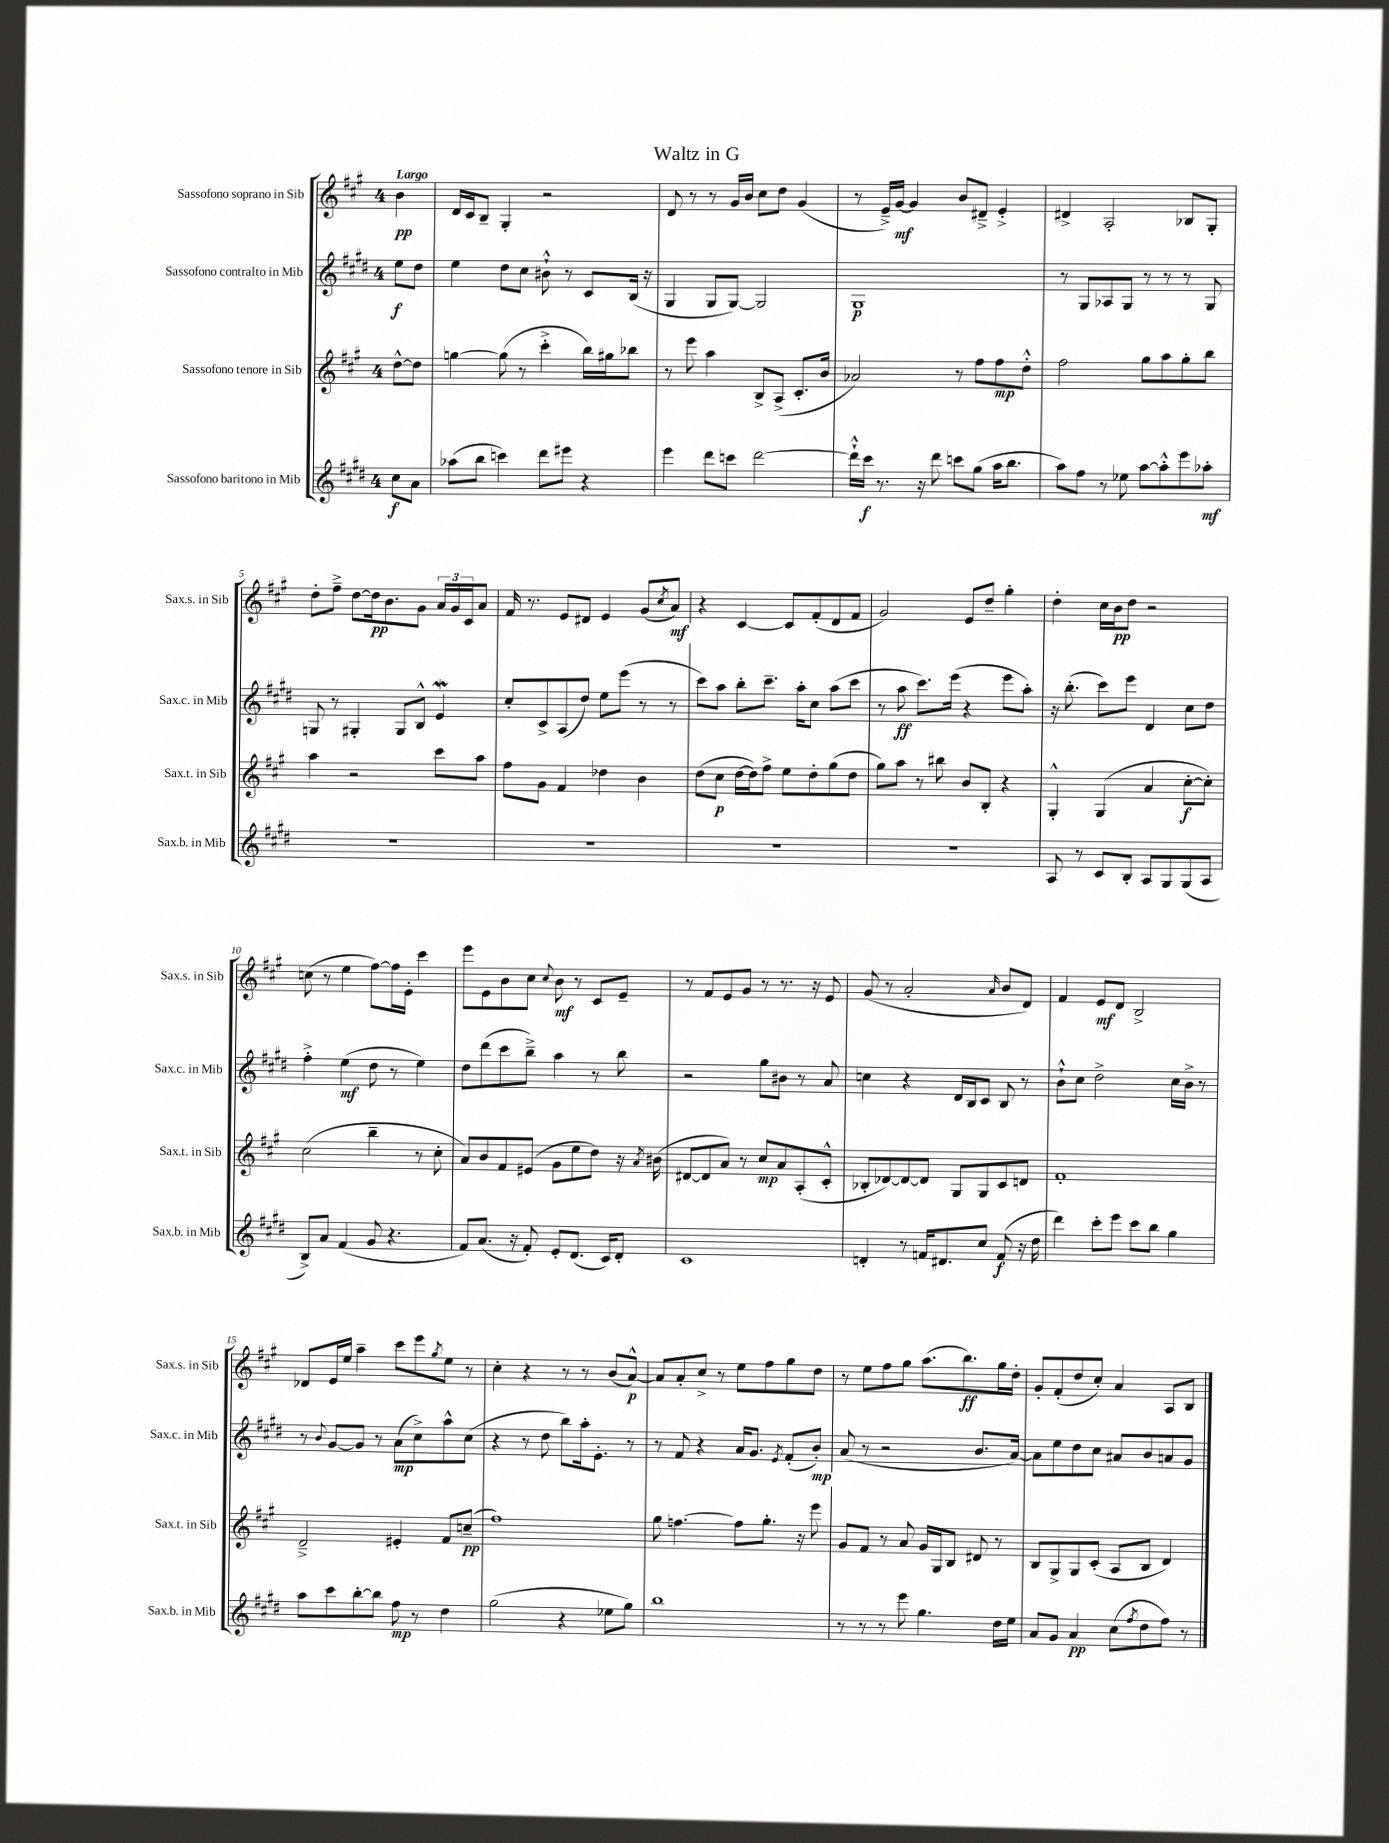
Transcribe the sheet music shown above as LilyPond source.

\header { title = "Waltz in G" }
<<
\new StaffGroup <<
\new Staff = "s0" \with { instrumentName = "Sassofono soprano in Sib" shortInstrumentName = "Sax.s. in Sib" } {
    \clef treble \key a \major \once \override Staff.TimeSignature.style = #'single-digit \time 4/4 \partial 4 \tempo "Largo"
    b'4\pp |
    d'16 cis'16 b8-- gis4-. r2 |
    d'8 r8 r8 gis'16 b'16 cis''8 d''8 gis'4( |
    r8 e'16--->) gis'16~\mf gis'4 b'8 dis'8---> e'4-.-> |
    dis'4-> a2-. bes8 gis8-. |
    d''8-. fis''8---> d''8~ d''16\pp b'8. gis'8 \tuplet 3/2 { a'16 gis'16 cis'16 } a'8 |
    fis'16 r8. e'8 dis'8 e'4 gis'8( \acciaccatura { cis''8 } a'8\mf) |
    r4 cis'4~ cis'8 fis'8-.( d'8 fis'8 |
    gis'2) e'8 d''8-- gis''4-. |
    d''4-. cis''16 b'16\pp d''8 r2 |
    c''8( r8 e''4 fis''8~) fis''16 e'16-. cis'''4 |
    e'''8 e'8 b'8 cis''8 \appoggiatura { cis''8 } b'8\mf r8 cis'8 e'8-- |
    r8 fis'8 e'8 gis'8 r8 r8. r16 e'8 |
    gis'8( r8 a'2-. \grace { a'16 } b'8 d'8) |
    fis'4 e'8\mf d'8 b2-> |
    des'8 e'16 e''16 a''4-- cis'''8 e'''8 \acciaccatura { gis''8 } e''8 r8 |
    cis''4-. r4 r8 r8 b'8( a'8~-^\p) |
    a'8 a'8-. cis''8-> r8 e''8 fis''8 gis''8 d''8 |
    r8 e''8 fis''8 gis''8 a''8.( b''8.\ff) gis''16 d''16-. |
    gis'8-. fis'8-.( d''8 cis''8-.) a'4 a8 b8 \bar "|." |
}
\new Staff = "s1" \with { instrumentName = "Sassofono contralto in Mib" shortInstrumentName = "Sax.c. in Mib" } {
    \clef treble \key e \major \once \override Staff.TimeSignature.style = #'single-digit \time 4/4 \partial 4
    e''8\f dis''8 |
    e''4 dis''8 cis''8 bis'8-!-^ r8 cis'8 b16( r16 |
    gis4 gis8 gis8~) gis2 |
    gis1\p |
    r8 gis8 aes8 gis8 r8 r8 r8 gis8 |
    g8 r8 gis4-. gis8 b8-^ e'4\mordent |
    cis''8-. cis'8-> a8( dis''8) e''8 e'''8( r8 r8 |
    cis'''8) a''8 b''8-. cis'''8.-- a''16-. cis''8 a''8( cis'''8 |
    r8 a''8\ff cis'''8.) e'''16( r4 e'''8 a''8-.) |
    r16 b''8.-.( cis'''8) e'''8 dis'4 cis''8 dis''8 |
    fis''4-.-> e''4\mf( dis''8 r8 e''4) |
    dis''8 dis'''8( cis'''8 b''8--->) a''4 r8 b''8 |
    r2 gis''8 bis'8 r8 a'8 |
    c''4 r4 dis'16 b16 cis'8 b8 r8 |
    b'8-!-^ cis''8 dis''2-> cis''16 b'16-> r8 |
    r8 \appoggiatura { b'8 } gis'8~ gis'8 r8 a'8\mp( cis''8->) a''8-^ cis''8( |
    r4 r8 dis''8 b''8) a''16-. e'8.-. r8 |
    r8 fis'8 r4 a'16 gis'8. \acciaccatura { e'8 } fis'8-.( b'8-.\mp) |
    a'8( r8 r2 b'8. a'16~) |
    a'8 e''8 dis''8 cis''8 ais'8 b'8 a'8 gis'8 \bar "|." |
}
\new Staff = "s2" \with { instrumentName = "Sassofono tenore in Sib" shortInstrumentName = "Sax.t. in Sib" } {
    \clef treble \key a \major \once \override Staff.TimeSignature.style = #'single-digit \time 4/4 \partial 4
    d''8~-^ d''8 |
    g''4~ g''8( r8 cis'''4-.-> b''16) gis''16 bes''8 |
    r8 e'''8 a''4 b8-> a8->( cis'8.-. b'16 |
    aes'2) r8 fis''8 fis''8\mp d''8-.-^ |
    fis''2 gis''8 a''8 gis''8-. b''8 |
    a''4 r2 cis'''8 a''8 |
    fis''8 gis'8 fis'4 des''4 b'4 |
    d''8( cis''8\p d''16~ d''16) fis''8-> e''8 d''8-. gis''8( d''8 |
    gis''8) a''8 r8 bis''8 b'8 b8-. r4 |
    gis4-.-^ gis4( a'4 cis''8~-.\f cis''8-.) |
    cis''2( b''4-- r8 cis''8-. |
    a'8) b'8 fis'8 eis'8( gis'8 e''8 d''8) r16 \acciaccatura { a'8 } bis'16( |
    dis'8~ dis'8 a'8) r8 cis''8\mp a'8 a8-.( cis'8-.-^ |
    bes8-. des'8~) des'8~ des'8 gis8 gis8 cis'8 d'8 |
    fis'1-. |
    d'2---> eis'4-. fis'8 c''8--\pp( |
    fis''1) |
    gis''8 f''4.~ f''8 gis''8.-. r16 e'''8 |
    gis'8 fis'8 r8 a'8 gis'16 gis16 b8 dis'8 r8 |
    b8 gis8-> gis8 cis'8-.( a8 b8 d'4) \bar "|." |
}
\new Staff = "s3" \with { instrumentName = "Sassofono baritono in Mib" shortInstrumentName = "Sax.b. in Mib" } {
    \clef treble \key e \major \once \override Staff.TimeSignature.style = #'single-digit \time 4/4 \partial 4
    cis''8\f a'8 |
    aes''8( b''8 c'''4) dis'''8 eis'''8 r4 |
    e'''4 dis'''8 c'''8 dis'''2~ |
    dis'''16-!-^ cis'''16\f r8. r16 dis'''8 c'''8 gis''8( a''16 b''8. |
    a''8) fis''8 r8 ees''8 a''8~ a''8-.-^ e'''8 aes''8-.\mf |
    R1 |
    R1 |
    R1 |
    R1 |
    a8 r8 cis'8 b8-. a8 gis8 gis8( a8 |
    b8->) a'8 fis'4( gis'8 r4. |
    fis'8) a'8.( r16 fis'8-.) e'8-. dis'8.( cis'16) dis'8-. |
    cis'1 |
    d'4-. r8 f'16 dis'8. cis''8 f'8\f( r16 dis''16 |
    dis'''4) cis'''8-. e'''8 cis'''8 b''8 gis''4 |
    a''8 cis'''8 b''8~-. b''8 fis''8\mp r8 dis''4 |
    gis''2( r4 ees''8 gis''8) |
    b''1 |
    r8 r8 r8 e'''8 gis''4. dis''16 e''16 |
    a'8 gis'8 a'4\pp cis''8( \acciaccatura { fis''8 } dis''8 fis''8) r8 \bar "|." |
}
>>
>>
